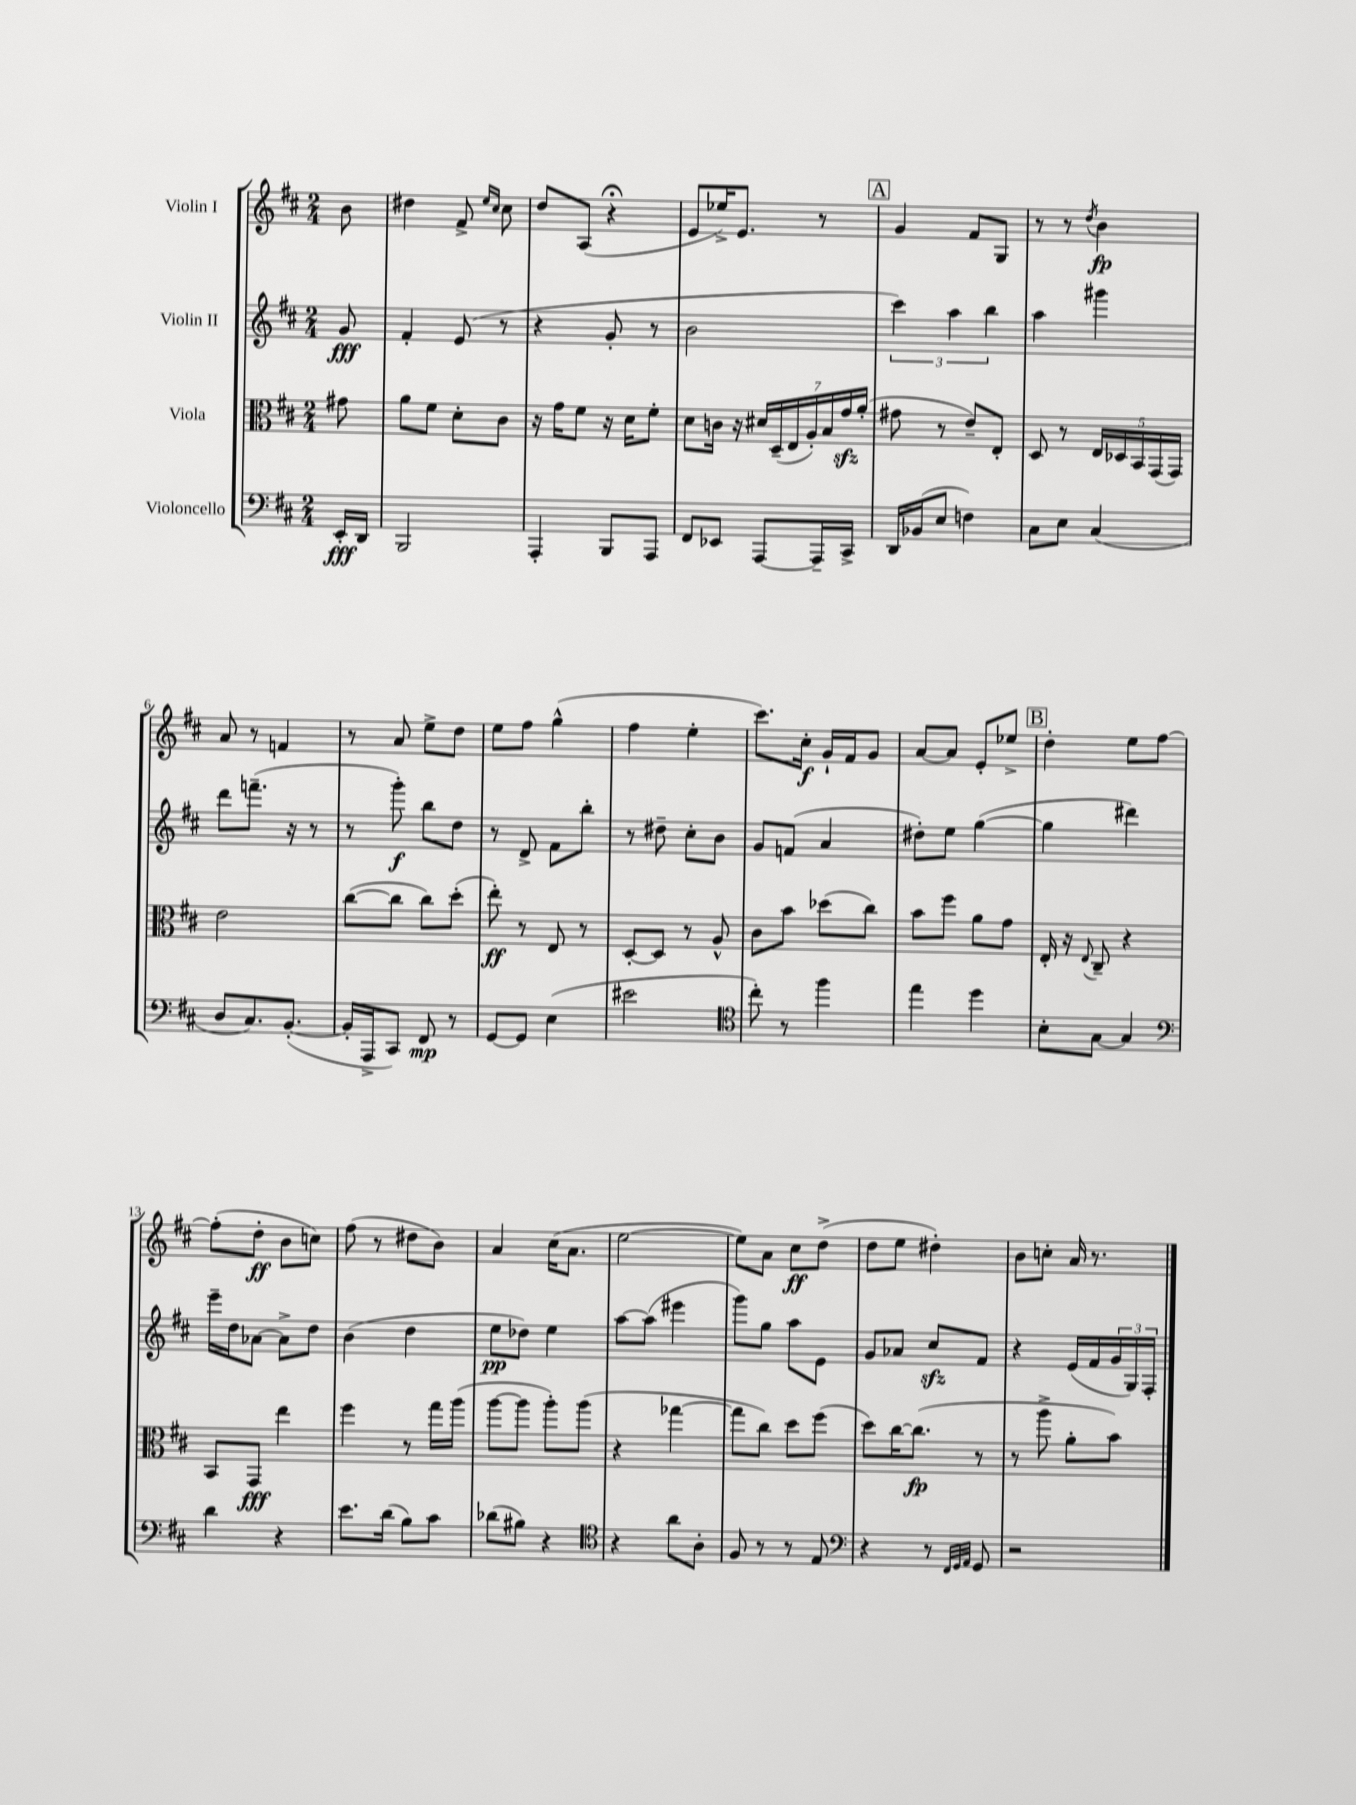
<<
\new StaffGroup <<
\new Staff = "s0" \with { instrumentName = "Violin I" } {
    \clef treble \key d \major \numericTimeSignature \time 2/4 \partial 8
    b'8 |
    dis''4 fis'8-> \grace { e''16 cis''16 } cis''8 |
    d''8 a8( r4\fermata |
    e'8 ees''16->) e'8. r8 |
    \mark \markup { \box "A" } g'4 fis'8 g8 |
    r8 r8 \acciaccatura { d''8 } b'4\fp |
    a'8 r8 f'4 |
    r8 a'8 e''8-> d''8 |
    e''8 fis''8 g''4-^( |
    fis''4 e''4-. |
    cis'''8.) cis''16-.\f g'16-! fis'16 g'8 |
    a'8~ a'8 e'8-. ees''8-> |
    \mark \markup { \box "B" } d''4-. e''8 fis''8~ |
    fis''8-.( d''8-.\ff b'8 c''8) |
    fis''8( r8 dis''8 b'8) |
    a'4 cis''16( a'8. |
    e''2~ |
    e''8) a'8 cis''8\ff d''8->( |
    d''8 e''8 dis''4-.) |
    b'8 c''8-. a'16 r8. \bar "|." |
}
\new Staff = "s1" \with { instrumentName = "Violin II" } {
    \clef treble \key d \major \numericTimeSignature \time 2/4 \partial 8
    g'8\fff |
    fis'4-. e'8( r8 |
    r4 g'8-. r8 |
    b'2 |
    \mark \markup { \box "A" } \tuplet 3/2 { cis'''4) a''4 b''4 } |
    a''4 gis'''4 |
    d'''8 f'''8.--( r16 r8 |
    r8 g'''8-.\f) b''8 d''8 |
    r8 d'8-> fis'8 b''8-. |
    r8 dis''8-- cis''8-. b'8 |
    g'8 f'8( a'4 |
    dis''8-.) e''8 g''4~( |
    \mark \markup { \box "B" } g''4 dis'''4) |
    e'''16-- d''16 aes'8~ aes'8-> d''8 |
    b'4( d''4 |
    e''8\pp des''8) e''4 |
    a''8~ a''8( eis'''4 |
    g'''8) g''8 a''8 e'8 |
    g'8 aes'8 cis''8\sfz fis'8 |
    r4 e'16( fis'16 \tuplet 3/2 { g'16 g16) fis16-. } \bar "|." |
}
\new Staff = "s2" \with { instrumentName = "Viola" } {
    \clef alto \key d \major \numericTimeSignature \time 2/4 \partial 8
    gis'8 |
    a'8 fis'8 d'8-. cis'8 |
    r16 g'16 fis'8 r16 d'16 fis'8-. |
    d'8 c'16 r16 \tuplet 7/4 { dis'16 d16--( e16 a16-.) b16 g'16\sfz a'16-.( } |
    \mark \markup { \box "A" } gis'8 r8 e'8--) e8-. |
    d8 r8 \tuplet 5/4 { e16 des16 b,16 g,16( g,16) } |
    e'2 |
    cis''8~( cis''8 cis''8) d''8-.( |
    e''8-.\ff) r8 e8 r8 |
    d8~-. d8 r8 a8-^ |
    cis'8 b'8 des''8( cis''8) |
    b'8 fis''8 a'8 g'8 |
    \mark \markup { \box "B" } e16-. r16 \appoggiatura { e8 } cis8-- r4 |
    b,8 g,8\fff e''4 |
    fis''4 r8 g''16 a''16( |
    a''8~ a''8 a''8-.) a''8( |
    r4 ges''4~ |
    ges''8 cis''8) d''8 fis''8( |
    d''8) cis''16~ cis''8.\fp( r8 |
    r8 a''8-> a'8-. b'8) \bar "|." |
}
\new Staff = "s3" \with { instrumentName = "Violoncello" } {
    \clef bass \key d \major \numericTimeSignature \time 2/4 \partial 8
    e,16-.\fff d,16 |
    b,,2 |
    a,,4-. b,,8 a,,8 |
    fis,8 ees,8 a,,8~ a,,16-- cis,16-> |
    \mark \markup { \box "A" } d,16 bes,16( e8 f4) |
    cis8 e8 cis4( |
    d8 cis8.) b,8.~-.( |
    b,16-. a,,16-> cis,8) fis,8\mp r8 |
    g,8~ g,8 e4( |
    eis'2 |
    \clef tenor cis''8-.) r8 fis''4 |
    e''4 d''4 |
    \mark \markup { \box "B" } b8-. g8~ g4 |
    \clef bass d'4 r4 |
    e'8. d'16( b8) cis'8 |
    des'8( bis8) r4 |
    \clef tenor r4 a'8 a8-. |
    fis8 r8 r8 e8 |
    \clef bass r4 r8 \grace { fis,32 g,32 a,32 } g,8 |
    r2 \bar "|." |
}
>>
>>
